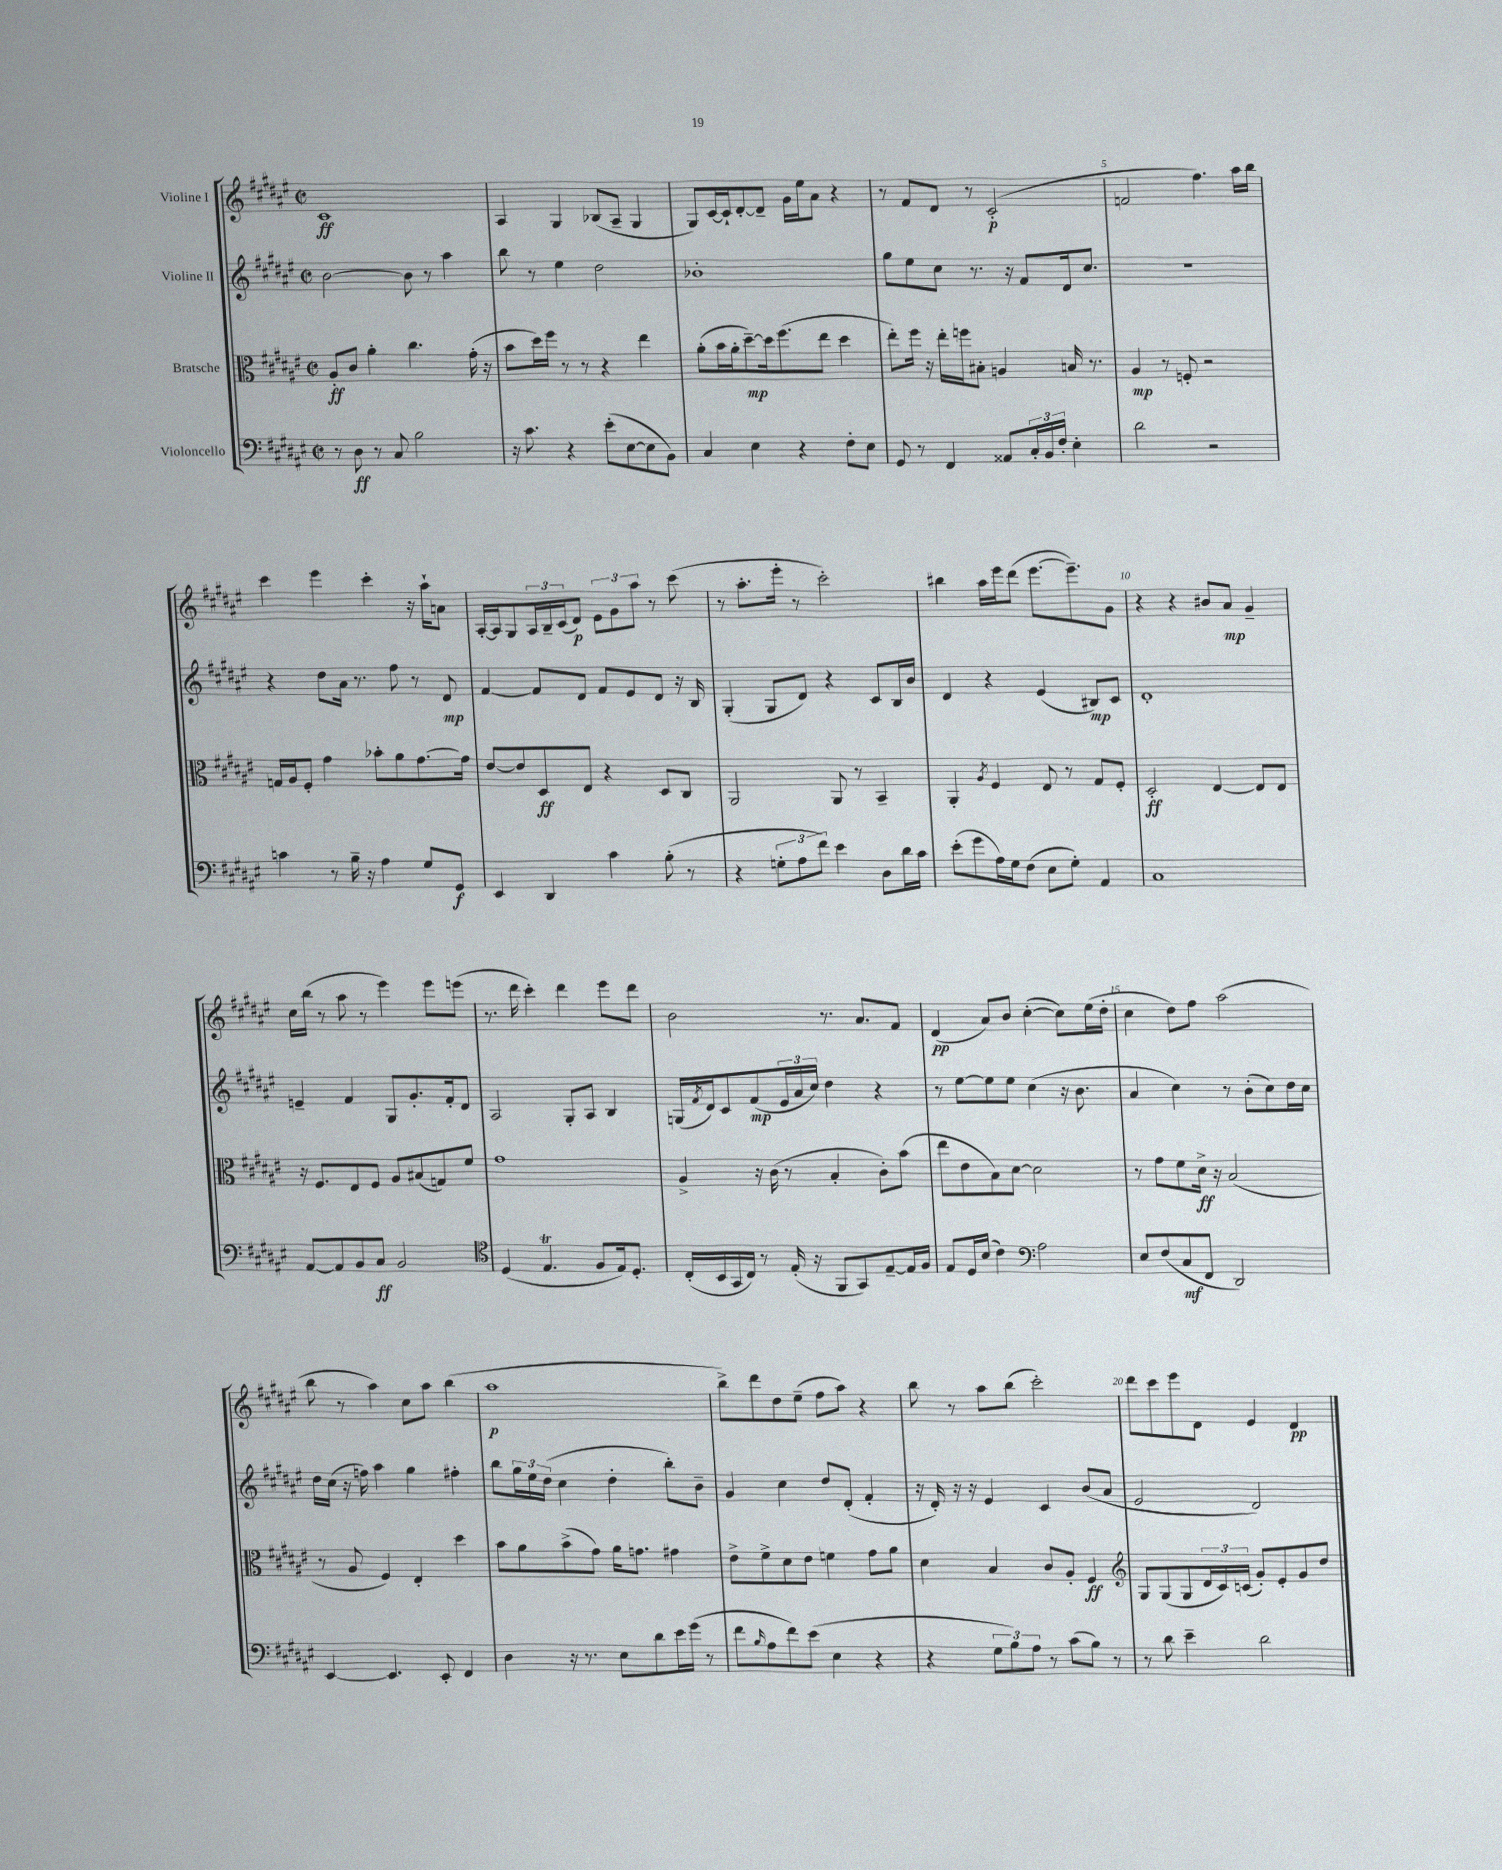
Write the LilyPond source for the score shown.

<<
\new StaffGroup <<
\new Staff = "s0" \with { instrumentName = "Violine I" } {
    \clef treble \key fis \major \defaultTimeSignature \time 2/2
    cis'1\ff |
    ais4 gis4 bes8( ais8-- gis4 |
    gis8) cis'16~ cis'16-! dis'8~-. dis'8-- gis'16 eis''16 ais'8 r4 |
    r8 fis'8 dis'8 r8 cis'2-.\p( |
    f'2 fis''4.) ais''16 b''16 |
    cis'''4 eis'''4 cis'''4-. r16 ais''16-! a'8 |
    ais16~-. ais16 gis8 \tuplet 3/2 { ais16 b16-- cis'16( } dis'8\p) \tuplet 3/2 { eis'8 gis'8 ais''8 } r8 cis'''8( |
    r8 ais''8.-. eis'''16-. r8 cis'''2-.) |
    bis''4 ais''16 eis'''16 dis'''8( eis'''8.~ eis'''8.--) gis'8 |
    r4 r4 bis'8 ais'8\mp gis'4-- |
    cis''16 b''16( r8 ais''8 r8 eis'''4) eis'''8 e'''8( |
    r8. dis'''16 cis'''4-.) dis'''4 eis'''8 dis'''8 |
    b'2 r8. ais'8. fis'8 |
    dis'4\pp( ais'8) b'8 cis''4~-.( cis''8) eis''16( dis''16-. |
    cis''4 dis''8) fis''8 ais''2( |
    b''8 r8 ais''4) cis''8 ais''8 b''4( |
    ais''1\p |
    b''8->) dis'''8 dis''8 eis''8--( fis''8 ais''8) r4 |
    b''8 r8 ais''8 b''8( cis'''2-.) |
    dis'''8 cis'''8 eis'''8 dis'8 eis'4 dis'4\pp \bar "|." |
}
\new Staff = "s1" \with { instrumentName = "Violine II" } {
    \clef treble \key fis \major \defaultTimeSignature \time 2/2
    b'2~ b'8 r8 ais''4 |
    b''8 r8 eis''4 dis''2 |
    bes'1-. |
    gis''8 eis''8 cis''8 r8. r16 fis'8 dis'16 cis''8. |
    r1 |
    r4 dis''8 ais'16 r8. fis''8 r8 dis'8\mp |
    fis'4~ fis'8 dis'8 fis'8 eis'8 dis'8 r16 b16 |
    gis4-.( gis8 dis'8) r4 cis'8 b16 b'16 |
    dis'4 r4 eis'4( bis8\mp) cis'8 |
    dis'1-. |
    e'4-- fis'4 gis8 gis'8.-. fis'16-. dis'8 |
    ais2 gis8-. ais8 b4 |
    g16( \acciaccatura { fis'8 } dis'16) cis'8 fis'8\mp( \tuplet 3/2 { eis'16 ais'16 cis''16) } dis''4 r4 |
    r8 eis''8~ eis''8 eis''8 cis''4( r16 b'8. |
    ais'4 cis''4) r8 b'8-.( cis''8) dis''16 cis''16 |
    dis''16 cis''16( r16 f''16) ais''4 gis''4 fis''4-. |
    b''8 \tuplet 3/2 { gis''16 eis''16 dis''16( } cis''4 dis''4-. b''8-.) b'8-- |
    gis'4 cis''4 dis''8 dis'8-.( fis'4-. |
    r16 dis'16-.) r16 r16 eis'4 cis'4 b'8( ais'8 |
    eis'2 dis'2) \bar "|." |
}
\new Staff = "s2" \with { instrumentName = "Bratsche" } {
    \clef alto \key fis \major \defaultTimeSignature \time 2/2
    ais8-.\ff cis'8 ais'4-. cis''4. gis'16-.( r16 |
    b'8 dis''16) fis''16 r8 r8 r4 eis''4 |
    ais'8-.( b'16 ais'16-. dis''8~--\mp) dis''16 fis''8.( eis''8 dis''4 |
    eis''8-.) fis''16 r16 eis''16-. f''16 bis8-. a4 b16 r8. |
    ais4\mp r8 f8-. r2 |
    g16 ais16 fis8-. gis'4 bes'8-. ais'8 gis'8.~ gis'16 |
    eis'8~ eis'8 dis8\ff eis8 r4 dis8 cis8 |
    ais,2 ais,8 r8 b,4-- |
    ais,4-. \acciaccatura { ais8 } fis4 eis8 r8 gis8 fis8-. |
    dis2-.\ff eis4~ eis8 eis8 |
    r16 fis8. eis8 fis8 ais8 bis8( g8) fis'8 |
    gis'1 |
    ais4-> r16 cis'16( r8 b4-. cis'8-.) b'8( |
    eis''8 eis'8 b8) dis'8~ dis'2 |
    r8 gis'8 fis'8 dis'16->\ff r16 b2( |
    r8 ais8 fis4) eis4-. dis''4 |
    b'8 ais'8 b'8->( gis'8) ais'16 g'8. gis'4 |
    eis'8-> fis'8-> dis'8 eis'8 f'4 gis'8 ais'8 |
    dis'4 b4 cis'8 ais8-. fis4\ff |
    \clef treble gis8 gis8( gis8 \tuplet 3/2 { dis'16 cis'16) c'16( } gis'8-.) eis'8-. gis'8 dis''8 \bar "|." |
}
\new Staff = "s3" \with { instrumentName = "Violoncello" } {
    \clef bass \key fis \major \defaultTimeSignature \time 2/2
    r8 dis8\ff r8 cis8 b2 |
    r16 cis'8. r4 eis'8-.( eis8~ eis8 b,8) |
    cis4 eis4 r4 fis8-. eis8 |
    gis,8 r8 fis,4 aisis,8 \tuplet 3/2 { cis16-. b,16 fis16-. } eis4-. |
    dis'2 r2 |
    c'4 r8 b16-- r16 ais4 gis8 gis,8\f |
    eis,4 dis,4 cis'4 b8-.( r8 |
    r4 \tuplet 3/2 { g8-. ais8 fis'8) } eis'4 dis8 dis'16 cis'16 |
    eis'8-.( gis'8 ais16) gis16 fis8( eis8 gis8-.) ais,4 |
    cis1 |
    ais,8~ ais,8 b,8 cis8\ff b,2 |
    \clef tenor dis4( eis4.\trill fis8 eis16) dis8.-. |
    cis16-.( b,16 gis,16 cis16) r8 eis16-.( r16 fis,8 gis,8) eis8~-- eis16 fis16 |
    eis8 dis16 b16( cis'4) \clef bass ais2 |
    eis8 fis8( cis8\mf fis,8 dis,2) |
    eis,4~ eis,4. eis,8-. fis,4 |
    dis4 r16 r8. eis8 dis'8 eis'16 gis'16( r8 |
    fis'8 \grace { b16 } ais8 fis'8) eis'8( eis4 r4 |
    r4 \tuplet 3/2 { gis8 b8) ais8 } r8 cis'8( b8) r8 |
    r8 dis'8 eis'4-- dis'2 \bar "|." |
}
>>
>>
\layout { \context { \Score \override BarNumber.break-visibility = ##(#f #t #t) barNumberVisibility = #(every-nth-bar-number-visible 5) } }
